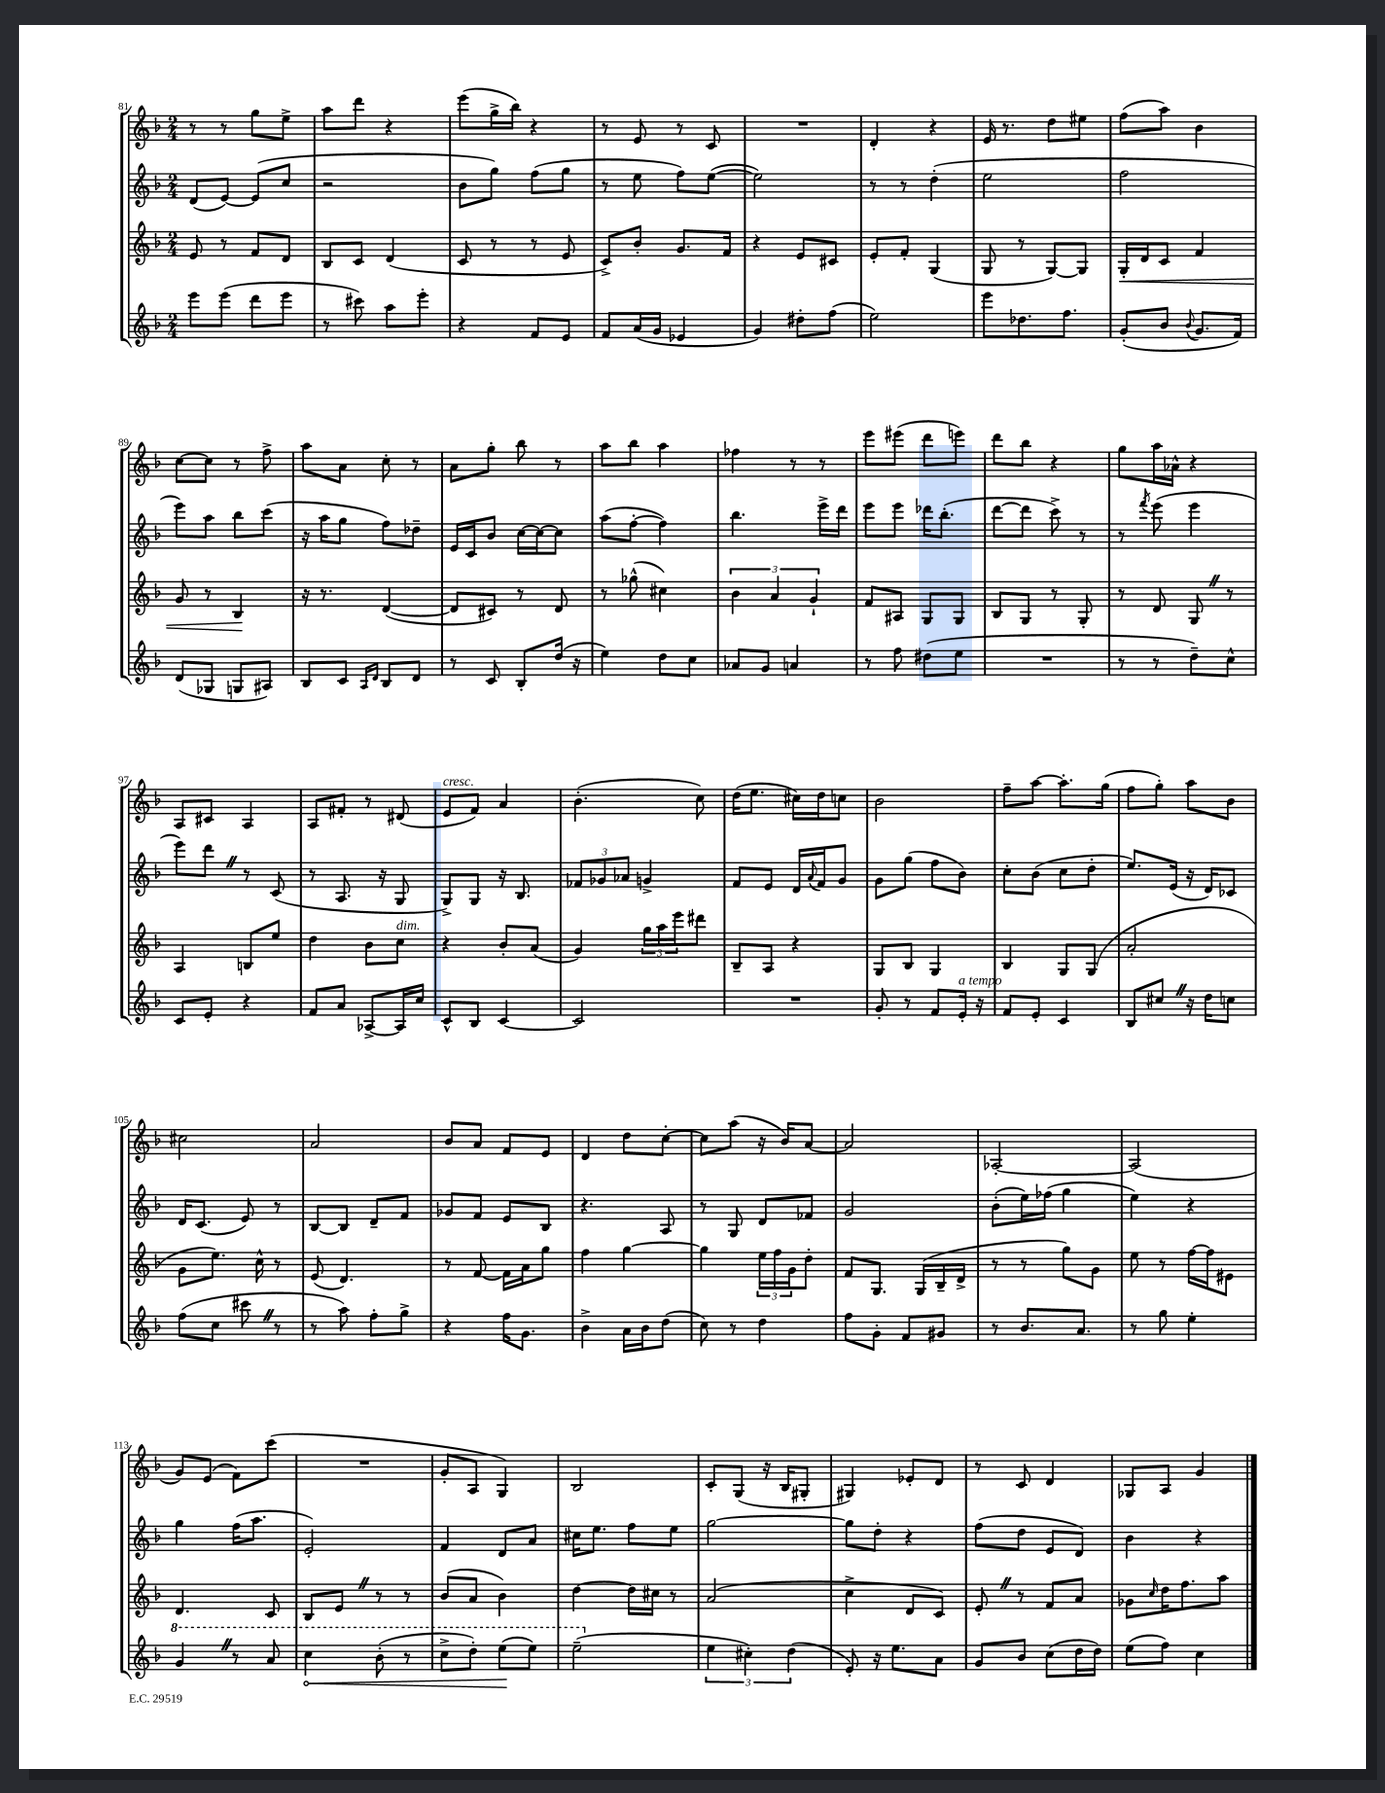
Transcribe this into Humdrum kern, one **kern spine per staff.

**kern	**dynam	**kern	**dynam	**kern	**kern
*part4	*part4	*part3	*part3	*part2	*part1
*staff4	*staff4	*staff3	*staff3	*staff2	*staff1
*clefG2	*	*clefG2	*	*clefG2	*clefG2
*k[b-]	*	*k[b-]	*	*k[b-]	*k[b-]
*M2/4	*	*M2/4	*	*M2/4	*M2/4
=81	=81	=81	=81	=81	=81
8eee\L	.	8e/	.	(8d/L	8r
(8eee\J	.	8r	.	[8e/J)	8r
8ddd\L	.	8f/L	.	(8e/L]	8gg\L
8eee\J	.	8d/J	.	8cc/J	8ee^\J
=82	=82	=82	=82	=82	=82
8r	.	8B-/L	.	2r	8aa\L
8ccc#X\)	.	8c/J	.	.	8ddd\J
8aa\L	.	(4d/	.	.	4r
8eee'\J	.	.	.	.	.
=83	=83	=83	=83	=83	=83
4r	.	8c/	.	8b-\L	(8eee\L
.	.	8r	.	8gg\J)	16gg^\L
.	.	.	.	.	16bb-\JJ)
8f/L	.	8r	.	(8ff\L	4r
8e/J	.	8e/	.	8gg\J	.
=84	=84	=84	=84	=84	=84
8f/L	.	8c^/L)	.	8r	8r
(16a/L	.	8b-'/J	.	8ee\	8e/
16g/JJ	.	.	.	.	.
4e-X/	.	8.g/L	.	8ff\L)	8r
.	.	.	.	([8ee\J	8c/
.	.	16f/Jk	.	.	.
=85	=85	=85	=85	=85	=85
4g/)	.	4r	.	2ee\])	2r
8dd#X'\L	.	8e/L	.	.	.
(8ff\J	.	8c#X/J	.	.	.
=86	=86	=86	=86	=86	=86
2ee\)	.	8e'/L	.	8r	4d'/
.	.	8f'/J	.	8r	.
.	.	(4G/	.	(4dd'\	4r
=87	=87	=87	=87	=87	=87
8eee\L	.	8G/	.	2ee\	16e/
.	.	.	.	.	8.r
8.dd-X\	.	8r	.	.	.
.	.	[8G/L)	.	.	8dd\L
8.ff\J	.	.	.	.	.
.	.	8G/J]	.	.	8ee#X\J
=88	=88	=88	=88	=88	=88
!	!	!	!LO:HP:b	!	!
(8g'/L	.	16G'/LL	<	2ff\	(8ff\L
.	.	16d/J	.	.	.
8b-/J	.	8c/J	.	.	8aa\J)
8qqb-/	.	.	.	.	.
8.g/L	.	4f/	.	.	4b-\
16f/Jk)	.	.	.	.	.
!!LO:LB:g=z
=89	=89	=89	=89	=89	=89
(8d/L	.	8g/	.	8eee\L)	[8cc\L
8G-X/J	.	8r	.	8aa\J	8cc\J]
8Gn/L	.	4B-/	.	8bb-\L	8r
8A#X/J)	.	.	.	(8ccc\J	8ff^\
.	.	.	[	.	.
=90	=90	=90	=90	=90	=90
8B-/L	.	16r	.	16r	8aa\L
.	.	8.r	.	16aa\KL	.
8c/J	.	.	.	8gg\J	8a\J
16qqA/LL	.	.	.	.	.
16qqd/JJ	.	.	.	.	.
8B-/L	.	([4d/	.	8ff\L)	8cc'\
8d/J	.	.	.	8dd-X~\J	8r
=91	=91	=91	=91	=91	=91
8r	.	8d/L]	.	16e/LL	8a\L
.	.	.	.	16c/J	.
8c/	.	8c#X/J)	.	8b-/J	8gg'\J
8B-'/L	.	8r	.	[16cc\LL	8bb-\
.	.	.	.	16cc\J_	.
(16dd/Jk	.	8d/	.	8cc\J]	8r
16r	.	.	.	.	.
=92	=92	=92	=92	=92	=92
4ee\)	.	8r	.	(8aa\L	8aa\L
.	.	(8gg-X^^\	.	[8ff'\J	8bb-\J
8dd\L	.	4cc#X\)	.	4ff\])	4aa\
8cc\J	.	.	.	.	.
=93	=93	=93	=93	=93	=93
8a-X/L	.	6b-\	.	4.bb-\	4ff-X\
8g/J	.	.	.	.	.
.	.	6a/	.	.	.
4an/	.	.	.	.	8r
.	.	6g`/	.	.	.
.	.	.	.	16eee^\LL	8r
.	.	.	.	16ddd\JJ	.
=94	=94	=94	=94	=94	=94
8r	.	8f/L	.	8eee\L	8eee\L
8ff\	.	8A#X/J	.	8eee\J	(8eee#X\J
(8dd#X\L	.	8G/L	.	16ddd-X\KL	8ddd\L
.	.	.	.	(8.bb-'\J	.
8ee\J	.	8G/J	.	.	8eeen\J)
=95	=95	=95	=95	=95	=95
2r	.	8B-/L	.	[8ddd\L	8ddd\L
.	.	8G/J	.	8ddd\J]	8bb-\J
.	.	8r	.	8ccc^\)	4r
.	.	8G'/	.	8r	.
=96	=96	=96	=96	=96	=96
8r	.	8r	.	8r	8gg\L
.	.	.	.	8qfff/	.
8r	.	8d/	.	(8eee\	16aa\L
.	.	.	.	.	16a-X^^\JJ
8dd~\L)	.	8GZ/	.	4eee\	4r
8cc^^\J	.	8r	.	.	.
!!LO:LB:g=z
=97	=97	=97	=97	=97	=97
8c/L	.	4A/	.	8eee\L)	8A/L
8e'/J	.	.	.	8dddZ\J	8c#X/J
4r	.	8Bn/L	.	8r	4A/
.	.	8ee/J	.	(8c/	.
=98	=98	=98	=98	=98	=98
8f/L	.	4dd\	.	8r	8A/L
8a/J	.	.	.	8.A/	8f#X'/J
[8A-X^/L	.	8b-\L	.	.	8r
.	.	.	.	16r	.
!	!	!LO:TX:a:i:t=dim.	!	!	!
16A-/L]	.	8cc\J	.	8G/	(8d#X/
16cc/JJ	.	.	.	.	.
=99	=99	=99	=99	=99	=99
!	!	!	!	!	!LO:TX:a:i:t=cresc.
8c^^/L	.	4r	.	8G^/L)	8e/L
8B-/J	.	.	.	8G/J	8f/J)
[4c/	.	8b-'/L	.	16r	4a/
.	.	.	.	8.B-/	.
.	.	(8a/J	.	.	.
=100	=100	=100	=100	=100	=100
2c/]	.	4g/)	.	12f-X/L	(4.b-'\
.	.	.	.	12g-X/	.
.	.	.	.	12a-X/J	.
.	.	24gg\LL	.	4gn^/	.
.	.	24aa\	.	.	.
.	.	24eee\J	.	.	.
.	.	8ddd#X\J	.	.	8cc\)
=101	=101	=101	=101	=101	=101
2r	.	8B-~/L	.	8f/L	(16dd\KL
.	.	.	.	.	8.ee\J
.	.	8A/J	.	8e/J	.
.	.	4r	.	16d/LL	16cc#X\LL)
.	.	.	.	8qqa/	.
.	.	.	.	16f/J	16dd\J
.	.	.	.	8g/J	8ccn\J
=102	=102	=102	=102	=102	=102
8g'/	.	8G/L	.	8g\L	2b-\
8r	.	8B-/J	.	(8gg\J	.
8f/L	.	4G/	.	8ff\L	.
!LO:TX:a:i:t=a tempo	!	!	!	!	!
16e'/Jk	.	.	.	8b-\J)	.
16r	.	.	.	.	.
=103	=103	=103	=103	=103	=103
8f/L	.	4B-/	.	8cc'\L	8ff~\L
8e'/J	.	.	.	(8b-\J	[8aa\J
4c/	.	8G/L	.	8cc\L	8.aa'\L]
.	.	(8G/J	.	8dd'\J	.
.	.	.	.	.	(16gg\Jk
=104	=104	=104	=104	=104	=104
8B-/L	.	2a'/	.	8.ee/L)	8ff\L
8cc#XZ/J	.	.	.	.	8gg'\J)
.	.	.	.	(16e/Jk	.
16r	.	.	.	16r	8aa\L
16dd\KL	.	.	.	16d/KL)	.
8ccn\J	.	.	.	8c-X/J	8b-\J
!!LO:LB:g=z
=105	=105	=105	=105	=105	=105
(8ff\L	.	8g\L	.	16d/KL	2cc#X\
.	.	.	.	(8.c/J	.
8cc\J	.	8.ee\J)	.	.	.
8ccc#XZ\	.	.	.	8e/)	.
.	.	16cc^^\	.	.	.
8r	.	8r	.	8r	.
=106	=106	=106	=106	=106	=106
8r	.	(8e/	.	[8B-/L	2a/
8aa\)	.	4.d/)	.	8B-/J]	.
8ff'\L	.	.	.	8d~/L	.
8gg^\J	.	.	.	8f/J	.
=107	=107	=107	=107	=107	=107
4r	.	8r	.	8g-X/L	8b-/L
.	.	[8f/	.	8f/J	8a/J
16ff\KL	.	16f\LL]	.	8e/L	8f/L
8.g\J	.	16a\J	.	.	.
.	.	8gg\J	.	8B-/J	8e/J
=108	=108	=108	=108	=108	=108
4b-^\	.	4ff\	.	4.r	4d/
16a\LL	.	[4gg\	.	.	8dd\L
16b-\J	.	.	.	.	.
(8dd\J	.	.	.	8A/	[8cc'\J
=109	=109	=109	=109	=109	=109
8cc\)	.	4gg\]	.	8r	8cc\L]
8r	.	.	.	8G/	(8aa\J
4dd\	.	24ee\LL	.	8d/L	16r
.	.	24ff\	.	.	.
.	.	.	.	.	16b-/KL)
.	.	24g\J	.	.	.
.	.	8dd'\J	.	8f-X/J	[8a/J
=110	=110	=110	=110	=110	=110
8ff\L	.	8f/L	.	2g/	2a/]
8g'\J	.	8.G/J	.	.	.
8f/L	.	.	.	.	.
.	.	(16G/LL	.	.	.
8g#X/J	.	16B-~/	.	.	.
.	.	16d^/JJ	.	.	.
=111	=111	=111	=111	=111	=111
8r	.	8r	.	(8b-'\L	[2A-X'/
8.b-/L	.	8r	.	16ee\L)	.
.	.	.	.	(16ff-X\JJ	.
.	.	8gg\L)	.	4gg\	.
8.a/J	.	.	.	.	.
.	.	8g\J	.	.	.
=112	=112	=112	=112	=112	=112
8r	.	8ee\	.	4ee\)	(2A-/]
8gg\	.	8r	.	.	.
4ee'\	.	[16ff\LL	.	4r	.
.	.	16ff\J]	.	.	.
.	.	8e#X\J	.	.	.
!!LO:LB:g=z
=113	=113	=113	=113	=113	=113
*8va	*	*	*	*	*
4ggZ/	.	4.d/	.	4gg\	8g/L)
.	.	.	.	.	(8e/J
8r	.	.	.	(16ff\KL	8f\L)
.	.	.	.	8.aa\J	.
8aa/	.	8c/	.	.	(8ccc\J
=114	=114	=114	=114	=114	=114
!	!LO:HP:b	!	!	!	!
4ccc\	<	8B-/L	.	2e'/)	2r
.	.	8eZ/J	.	.	.
(8bb-'\	.	8r	.	.	.
8r	.	8r	.	.	.
=115	=115	=115	=115	=115	=115
8ccc^\L	.	(8b-/L	.	4f/	8g'/L
8ddd'\J)	.	8a/J	.	.	8A/J
(8eee\L	.	4b-\)	.	8d/L	4G/)
8eee\J)	[	.	.	8a/J	.
=116	=116	=116	=116	=116	=116
(2eee~\	.	[4dd\	.	16cc#X\KL	2B-/
.	.	.	.	8.ee\J	.
.	.	16dd\LL]	.	8ff\L	.
.	.	16cc#X\JJ	.	.	.
.	.	8r	.	8ee\J	.
=117	=117	=117	=117	=117	=117
*X8va	*	*	*	*	*
6ee\	.	(2a/	.	[2gg\	8c'/L
.	.	.	.	.	(8G/J
6cc#X'\)	.	.	.	.	.
.	.	.	.	.	16r
.	.	.	.	.	16B-/KL
(6dd\	.	.	.	.	.
.	.	.	.	.	8G#X'/J
=118	=118	=118	=118	=118	=118
8e'/)	.	4cc^\	.	8gg\L]	4G#X/)
16r	.	.	.	8dd'\J	.
8.ee\L	.	.	.	.	.
.	.	8d/L	.	4r	8e-X'/L
8a\J	.	8c/J)	.	.	8d/J
=119	=119	=119	=119	=119	=119
8g/L	.	8e'Z/	.	(8ff\L	8r
8b-/J	.	8r	.	8dd\J	8c/
(8cc\L	.	8f/L	.	8e/L	4d/
16dd\L	.	8a/J	.	8d/J)	.
16dd\JJ)	.	.	.	.	.
=120	=120	=120	=120	=120	=120
(8ee\L	.	8g-X\L	.	4b-\	8G-X/L
.	.	16qqcc/	.	.	.
8ff\J)	.	16dd\K	.	.	8A/J
.	.	8.ff\	.	.	.
4cc\	.	.	.	4r	4g/
.	.	8aa\J	.	.	.
==	==	==	==	==	==
*-	*-	*-	*-	*-	*-
